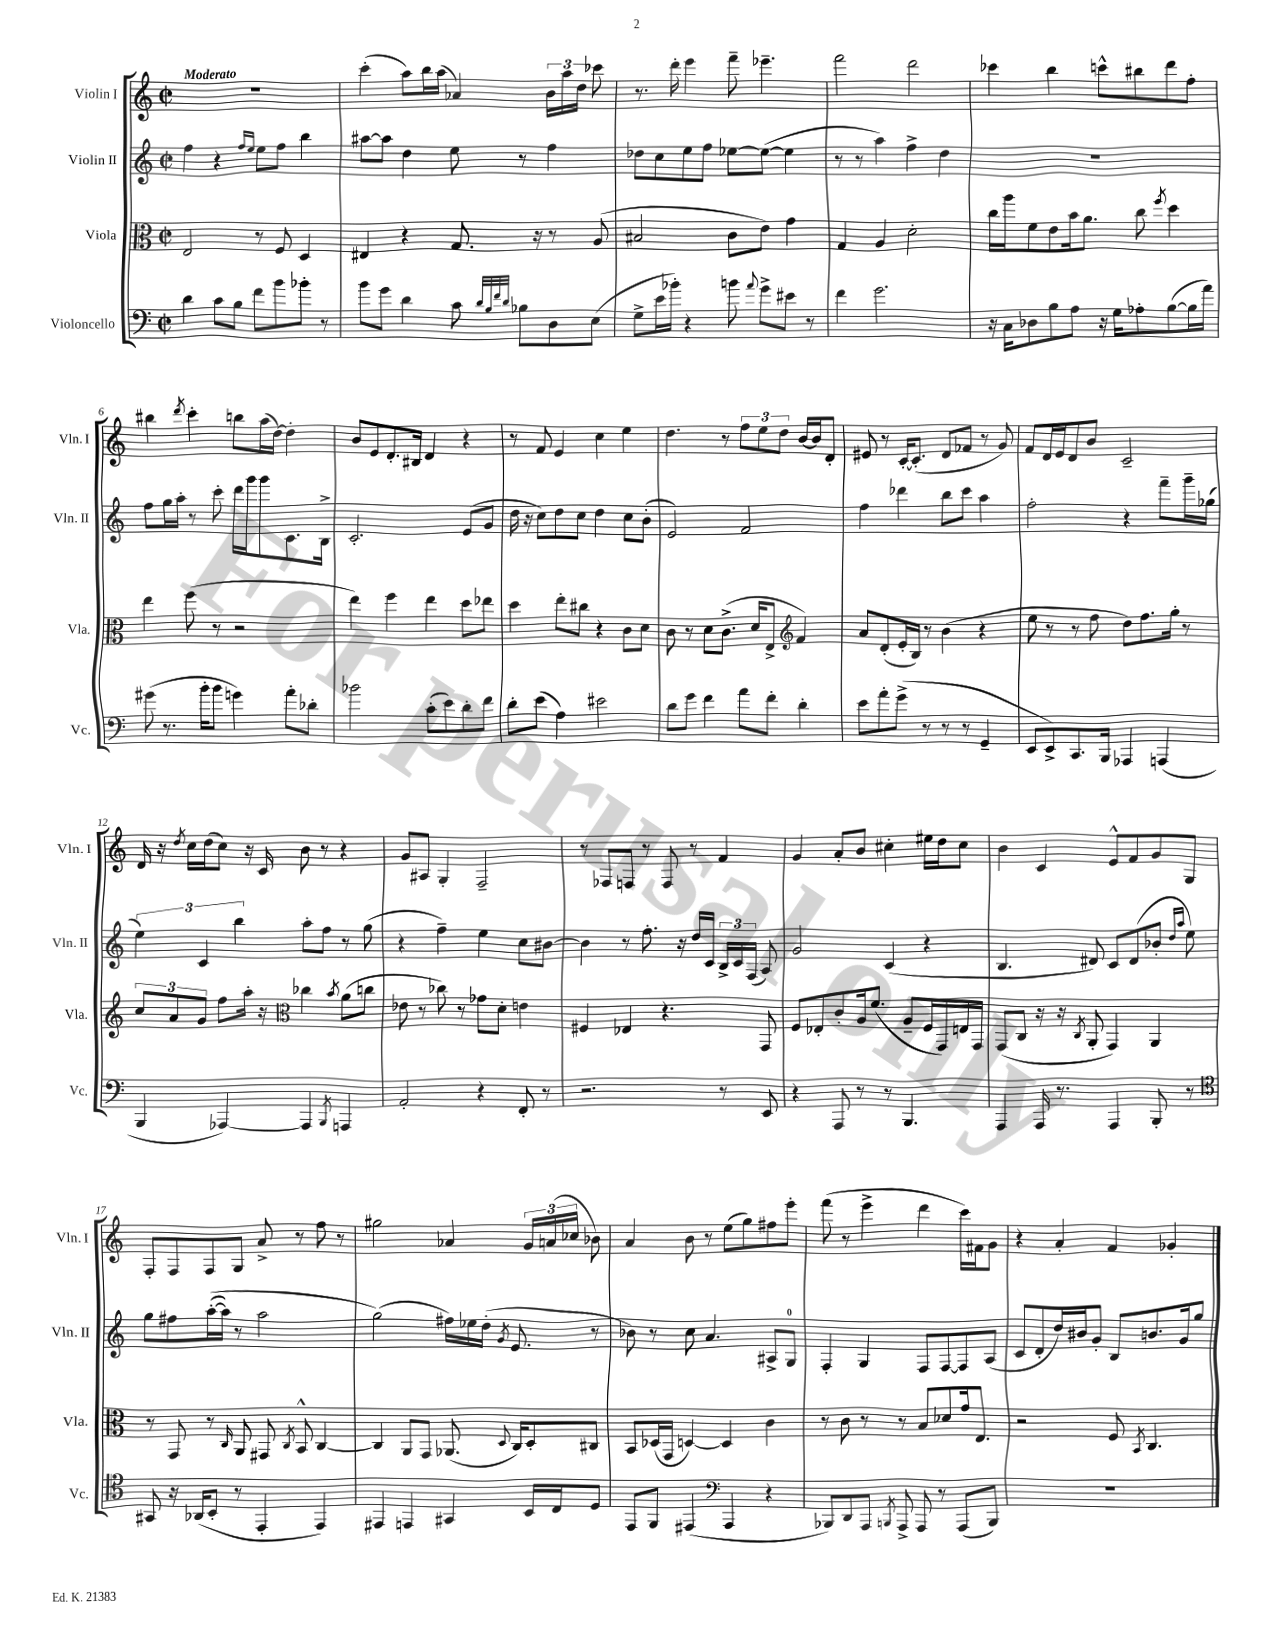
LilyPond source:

<<
\new StaffGroup <<
\new Staff = "s0" \with { instrumentName = "Violin I" shortInstrumentName = "Vln. I" } {
    \clef treble \key c \major \defaultTimeSignature \time 2/2 \tempo "Moderato"
    \autoBeamOff R1 |
    c'''4-.( a''8[) b''16 a''16]( aes'4) \tuplet 3/2 { b'16[ a''16 d''16] } ces'''8 |
    r8. d'''16-. e'''4 f'''8-- ees'''4.-- |
    f'''2 d'''2 |
    ces'''4 b''4 c'''8[-^ bis''8 d'''8 f''8]-. |
    bis''4 \acciaccatura { d'''8 } c'''4-. b''8[ a''16( d''16]~) d''4-. |
    b'8[ e'8 d'8.-. bis16] d'4 r4 |
    r8 f'8 e'4 c''4 e''4 |
    d''4. r8 \tuplet 3/2 { f''8[ e''8 d''8] } b'16[~ b'16 d'8]-. |
    eis'8 r8 c'16[~-. c'8.]-.( d'8[ fes'8] r8 g'8) |
    f'8[ d'16 e'16 d'8 b'8] c'2-- |
    d'16 r16 \acciaccatura { d''8 } c''16[ d''16( c''8]) r16 c'16 b'8 r8 r4 |
    g'8[ ais8] g4-. f2-- |
    r8 fes8[ f8] r8 f8 r8 f'4 |
    g'4 a'8[-. b'8] cis''4-. eis''16[ d''16 cis''8] |
    b'4 c'4 e'8[-^ f'8 g'8 g8] |
    f8[-. f8 f8 g8] a'8-> r8 f''8 r8 |
    gis''2 aes'4 \tuplet 3/2 { g'16[ a'16( ces''16] } bes'8) |
    a'4 b'8 r8 e''8[( g''8) fis''8 e'''8]-. |
    f'''8( r8 e'''4-> d'''4 c'''16[) fis'16 g'8] |
    r4 a'4-. f'4 ges'4-. \bar "|." |
}
\new Staff = "s1" \with { instrumentName = "Violin II" shortInstrumentName = "Vln. II" } {
    \clef treble \key c \major \defaultTimeSignature \time 2/2
    \autoBeamOff f''4 r4 \grace { f''16[ e''16] } e''8[ f''8] b''4 |
    ais''8[~ ais''8] d''4 e''8 r8 f''4 |
    des''8[ c''8 e''8 f''8] ees''8[~ ees''8]~( ees''4 |
    r8 r8 a''4) f''4-> d''4 |
    R1 |
    f''8[ g''16 a''16]-. r8 c'''8-. d'''16[ g'''16 g'''8 c'8. b16]-> |
    c'2.-. e'8[( g'8] |
    d''16 r16 c''8[) d''8 c''8] d''4 c''8[ b'8]-.( |
    e'2) f'2 |
    f''4 des'''4 b''8[ c'''8] a''4 |
    f''2-. r4 f'''8[-- g'''16-- ges''16]( |
    \tuplet 3/2 { e''4) c'4 b''4 } a''8[-. f''8] r8 g''8( |
    r4 f''4--) e''4 c''8[ bis'8]~ |
    bis'4 r8 f''8.-. r16 d''16[ c'16] \tuplet 3/2 { b16[-> c'16 f16]( } a8) |
    g'2 c'4( r4 |
    b4. dis'8) c'8[ dis'8( bes'8]-. \grace { d''16[ a''16] } e''8) |
    g''8[ fis''8 a''16~-.(\( a''16]) r8 a''2 |
    g''2(\) fis''16[) ees''16 d''16]-.( \acciaccatura { g'8 } e'8. r8 |
    bes'8) r8 c''8 a'4. ais8[-> g8]-0 |
    f4-. g4 f8[ f8~ f8 a8]( |
    c'8[ d'8-. d''16) bis'16 g'8]-. b8[ b'8. g'16 g''8] \bar "|." |
}
\new Staff = "s2" \with { instrumentName = "Viola" shortInstrumentName = "Vla." } {
    \clef alto \key c \major \defaultTimeSignature \time 2/2
    \autoBeamOff e2 r8 f8 d4 |
    eis4 r4 g8. r16 r8 a8( |
    bis2 c'8[ e'8]) g'4 |
    g4 a4 d'2-. |
    c''16[ a''16 f'8 e'8 b'16 a'8.] c''8 \acciaccatura { f''8 } d''4 |
    e''4 f''8( r8 r2 |
    e''4) f''4 e''4 d''8[ ees''8] |
    d''4 e''8[-. cis''8] r4 c'8[ d'8] |
    c'8 r8 d'8[ c'8.]->( d'16[ e8]-> \clef treble f'4) |
    a'8[ d'8-.( e'16-. b16]) r8 b'4( r4 |
    e''8 r8 r8 f''8 d''8[) f''8. g''16]-. r8 |
    \tuplet 3/2 { c''8[ a'8 g'8] } f''8[ a''16]-. r16 \clef alto ces''4 \acciaccatura { b'8 } a'8[( c''8] |
    ees'8 r8 ces''8) r8 ges'8[ d'8]-. e'4 |
    fis4 ees4 r4. g,8 |
    f8[ ees8-. c'8-. a16 f'8.]( a8[-- f16 g,16) e16 g,16] |
    g,8[( c8] r16 r16 \acciaccatura { c8 } a,8-. g,4) a,4 |
    r8 g,8 r8 \grace { c16 } a,8 gis,8 \acciaccatura { c8 } b,8-^ c4~ |
    c4 a,8[ g,8] aes,8.( \appoggiatura { d8 } c16[) d8-. cis8] |
    b,8[ des16( g,16] d4~) d4 c'4 |
    r8 c'8 r8 r8 b8[ des'8 g'16 e8.] |
    r2 f8 \acciaccatura { b,8 } c4. \bar "|." |
}
\new Staff = "s3" \with { instrumentName = "Violoncello" shortInstrumentName = "Vc." } {
    \clef bass \key c \major \defaultTimeSignature \time 2/2
    \autoBeamOff d'4 c'8[ b8] f'8[ b'8 bes'8]-. r8 |
    b'8[ g'8] d'4 c'8 \grace { d'32[ b32 f'32 d'32] } bes8[ d8 e8]( |
    g8[-> e'16 bes'16]-.) r4 b'8 \appoggiatura { a'8 } g'8[-> eis'8] r8 |
    f'4 g'2. |
    r16 c16[ des8 b8 a8] r16 g16[ aes8-. b8~( b16 a'16]) |
    gis'8( r8. b'16[-. b'8] g'4) a'8[-. des'8]-. |
    bes'2 c'8[-.( e'8) d'8-. f'8] |
    d'8[-. e'8]( a4) eis'2 |
    d'8[ g'8] f'4 a'8[ f'8]-. d'4-. |
    e'8[ a'8-. g'8]->( r8 r8 r8 g,4-- |
    e,8[ e,8->) c,8. b,,16] aes,,4 a,,4( |
    b,,4 aes,,4~) aes,,4 \acciaccatura { b,,8 } a,,4 |
    a,2-. r4 f,8-. r8 |
    r2. r8 e,8 |
    r4 a,,8 r8 r8 b,,4. |
    a,,4 a,,16 r8. a,,4 b,,8-. r8 |
    \clef tenor gis,8 r16 aes,16[( b,8]-. r8 e,4-. e,4) |
    eis,4 e,4 gis,4 b,16[ c16 d8] |
    e,8[ f,8] eis,4( \clef bass a,,4 r4 |
    bes,,8[) d,8 a,,8] \acciaccatura { b,,8 } a,,8-> a,,8 r8 a,,8[( b,,8]) |
    R1 \bar "|." |
}
>>
>>
